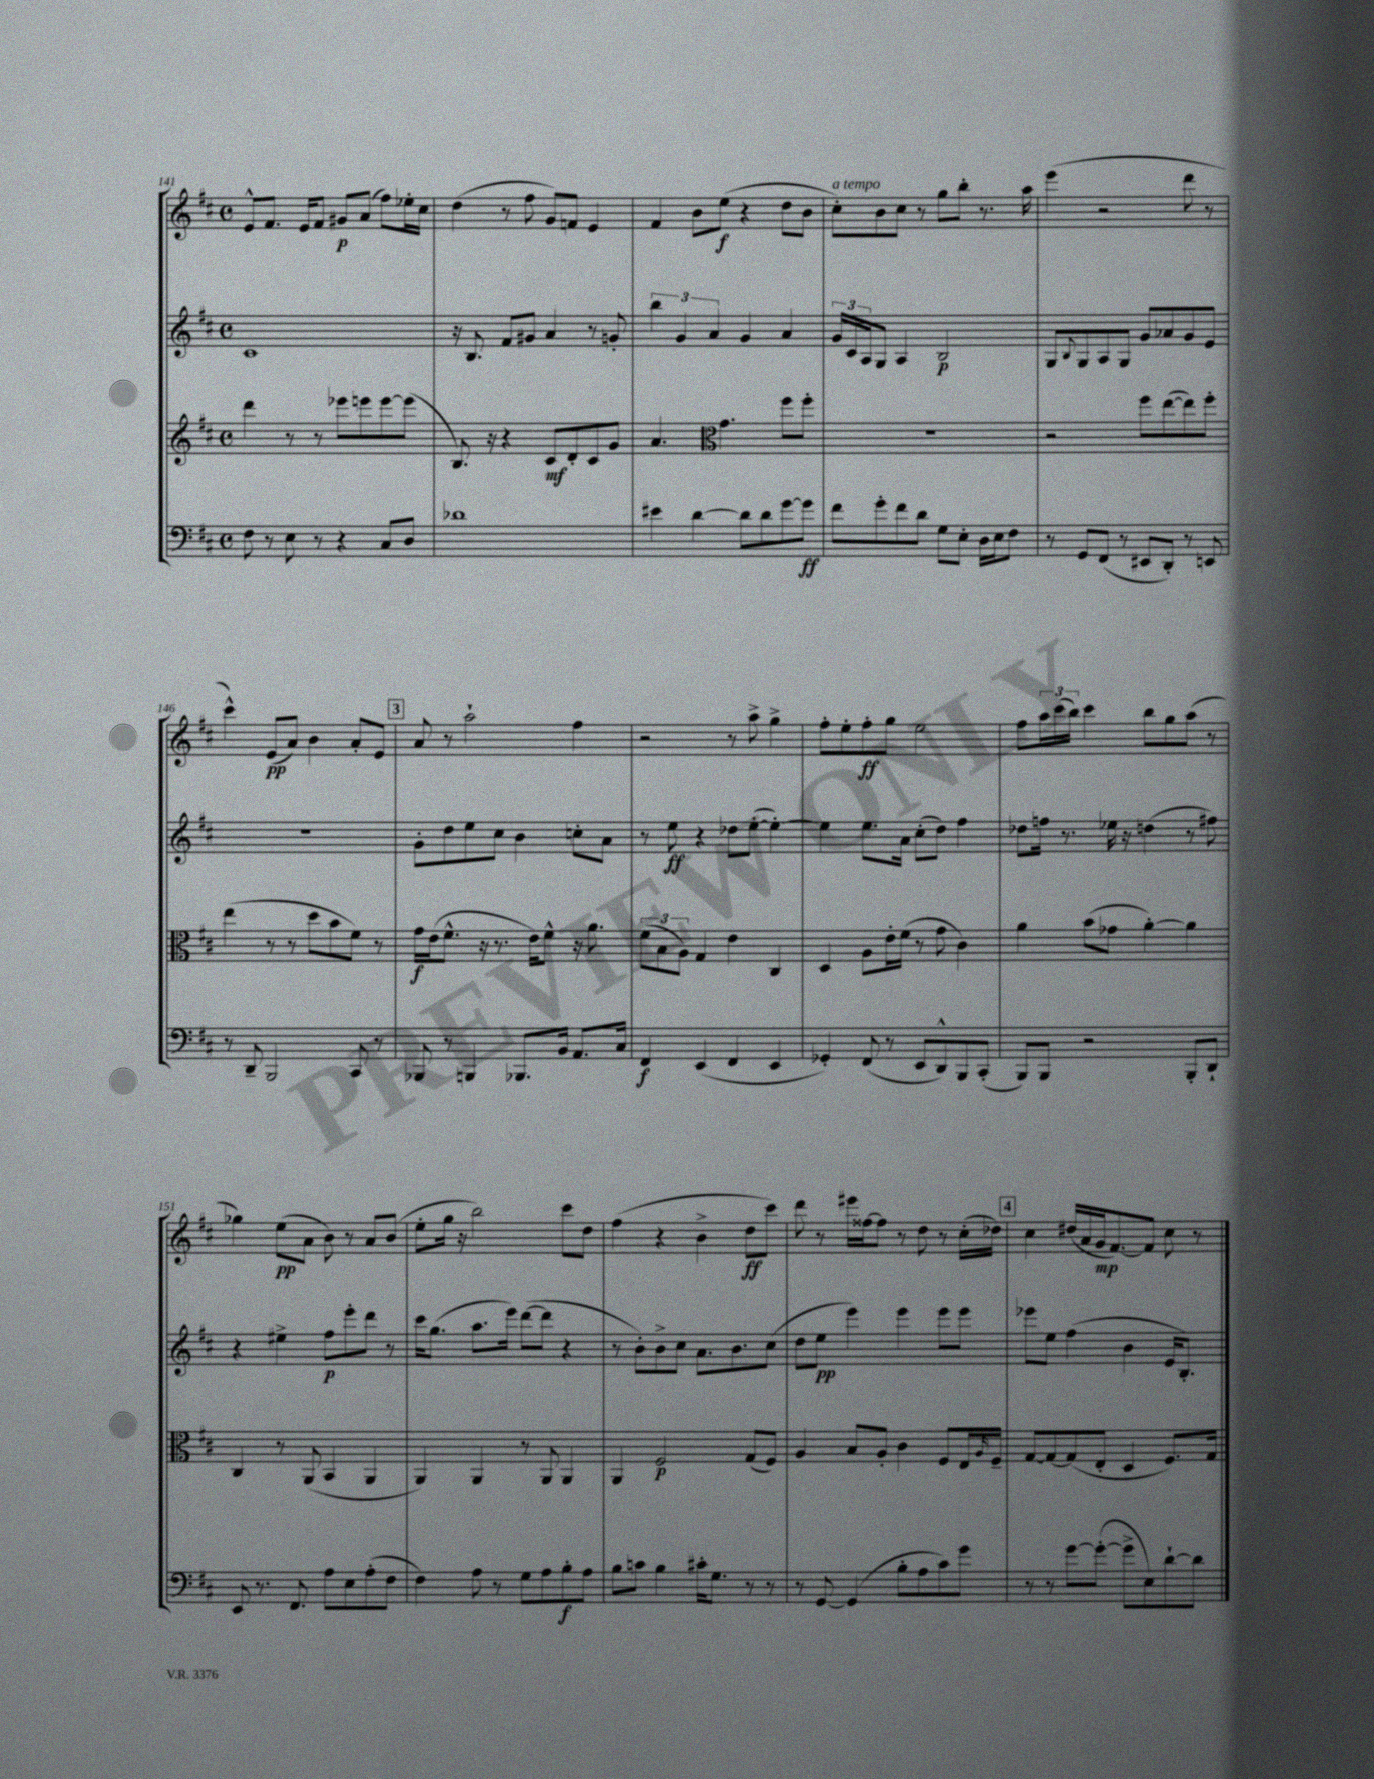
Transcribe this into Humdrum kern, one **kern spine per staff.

**kern	**kern	**kern	**kern
*staff4	*staff3	*staff2	*staff1
*clefF4	*clefG2	*clefG2	*clefG2
*k[f#c#]	*k[f#c#]	*k[f#c#]	*k[f#c#]
*M4/4	*M4/4	*M4/4	*M4/4
*met(c)	*met(c)	*met(c)	*met(c)
8F#	4ddd	1c#	8e^^
8r	.	.	8.f#
8E	8r	.	.
.	.	.	16e
8r	8r	.	8f#
4r	8eee-	.	8g#
.	8eee	.	(8a
8C#	[8eee	.	8ff#)
8D	(8eee]	.	16ee-'
.	.	.	16cc#
=	=	=	=
1d-	8.B)	16r	(4dd
.	.	8.B	.
.	16r	.	.
.	4r	8f#	8r
.	.	8g#	8ff#
.	8c#	4a	8g)
.	8d'	.	8f
.	8c#	8r	4e
.	8g	8g'	.
=	=	=	=
4e#	4.a	6bb	4f#
.	.	6g	.
[4d	.	.	8b
.	.	6a	.
*	*clefC3	*	*
.	4.g	.	(8ee
8d]	.	4g	4r
8d	.	.	.
[8g	8ff#	4a	8dd
8g]	8ff#'	.	8b
=	=	=	=
8f#	1r	24g	8cc#')
.	.	24c#	.
.	.	24A	.
8g'	.	8G	8b
8f#	.	4A	8cc#
8d	.	.	8r
8G	.	2B	8gg
8E'	.	.	8bb'
16D	.	.	8.r
16E	.	.	.
8F#	.	.	.
.	.	.	16aa
=	=	=	=
8r	2r	8G	(4eee
.	.	8qqB	.
8GG	.	8G	.
(8FF#	.	8A	2r
8r	.	8G	.
8EE#	8ff#	8g	.
8DD')	([8ee	8a-	.
8r	8ee])	8g	8ddd
8EE	8ff#'	8e	8r
=	=	=	=
8r	(4ee	1r	4ccc#^^)
8DD~	.	.	.
2BBB	8r	.	(8e
.	8r	.	8a)
.	8dd	.	4b
.	8b	.	.
8CC#	8f#)	.	8a'
8r	8r	.	8e
=	=	=	=
8BBB-	16g	8g'	8a
.	(16e	.	.
8r	8.f#^^	8dd	8r
4BBB	.	8ee	2aa`
.	16r	.	.
.	8.r	8cc#	.
8.BBB-	.	4b	.
.	16e)	.	.
.	8f#^^	.	.
16BB	.	.	.
8.AA	16r	8cc'	4ff#
.	8.a	.	.
.	.	8a	.
16C#	.	.	.
=	=	=	=
4FF#	(12f#	8r	2r
.	12B	.	.
.	.	8ee	.
.	12A)	.	.
(4EE	4G	4r	.
4FF#	4e	8dd-	8r
.	.	([8ee'	8aa^
4EE	4C#	4ee'_)	4gg^
=	=	=	=
4GG-')	4D	4ee]	8ff#'
.	.	.	8ee'
(8FF#	8A	8.ee	8ff#'
8r	16e'	.	8gg
.	(16f#	16a	.
8EE	8r	(8cc#'	2ee
8DD^^)	8g	8dd)	.
8BBB	4c#)	4ff#	.
(8CC#'	.	.	.
=	=	=	=
8BBB)	4a	8dd-	8ff#
8BBB	.	16ff	24aa
.	.	.	(24ccc#
.	.	8.r	.
.	.	.	24bb)
2r	(8b	.	4ccc#
.	8g-	16ee-	.
.	.	16r	.
.	[4a')	(4dd	8bb
.	.	.	8gg
8BBB'	4a]	8r	(8aa
8DD`	.	8ff#)	8r
=	=	=	=
8EE	4C#	4r	4gg-)
8.r	.	.	.
.	8r	4ee#^	(8ee
8.FF#	.	.	.
.	(8AA	.	8a
8A	4BB	8ff#	8b)
8E	.	8eee'	8r
(8A'	4AA	8ddd	8a
8F#	.	8r	(8b
=	=	=	=
4F#)	4AA)	16ccc#	8ee'
.	.	(8.gg	.
.	.	.	16gg
.	.	.	16r
8A	4AA	8.aa	2bb)
8r	.	.	.
.	.	16eee)	.
8G	8r	([8ddd	.
8A	8AA	8ddd]	.
8B'	4AA	4r	8ccc#
8A	.	.	8dd
=	=	=	=
8B	4AA	8r	(4ff#
8c	.	8b')	.
4B	2F#	8b^	4r
.	.	8cc#	.
16c#'	.	8.a	4b^
8.G	.	.	.
.	.	8.b	.
8r	(8G	.	8dd
8r	8F#)	(8cc#	8ccc#)
=	=	=	=
8r	4A	8dd	8ddd
[8GG	.	8ee	8r
(4GG]	8B	4eee)	16eee#
.	.	.	[16ff##
.	8A'	.	8ff##]
8B'	4c#	4eee	8r
8A	.	.	8dd
8c#)	8F#	8eee	8r
8g	16E	8eee	(16cc#'
.	16qqA	.	.
.	16F#~	.	16dd-)
=	=	=	=
8r	[8G	8eee-	4cc#
8r	8G_	8ee	.
[8g	(8G]	(4ff#	(16dd#
.	.	.	16a
(8g'_	8E'	.	16g
.	.	.	[8.f#)
8g^]	4D	4b	.
8E)	.	.	8f#]
[8d`	8.F#)	16e	8cc#
.	.	8.B')	.
8d]	.	.	8r
.	16G	.	.
==	==	==	==
*-	*-	*-	*-
